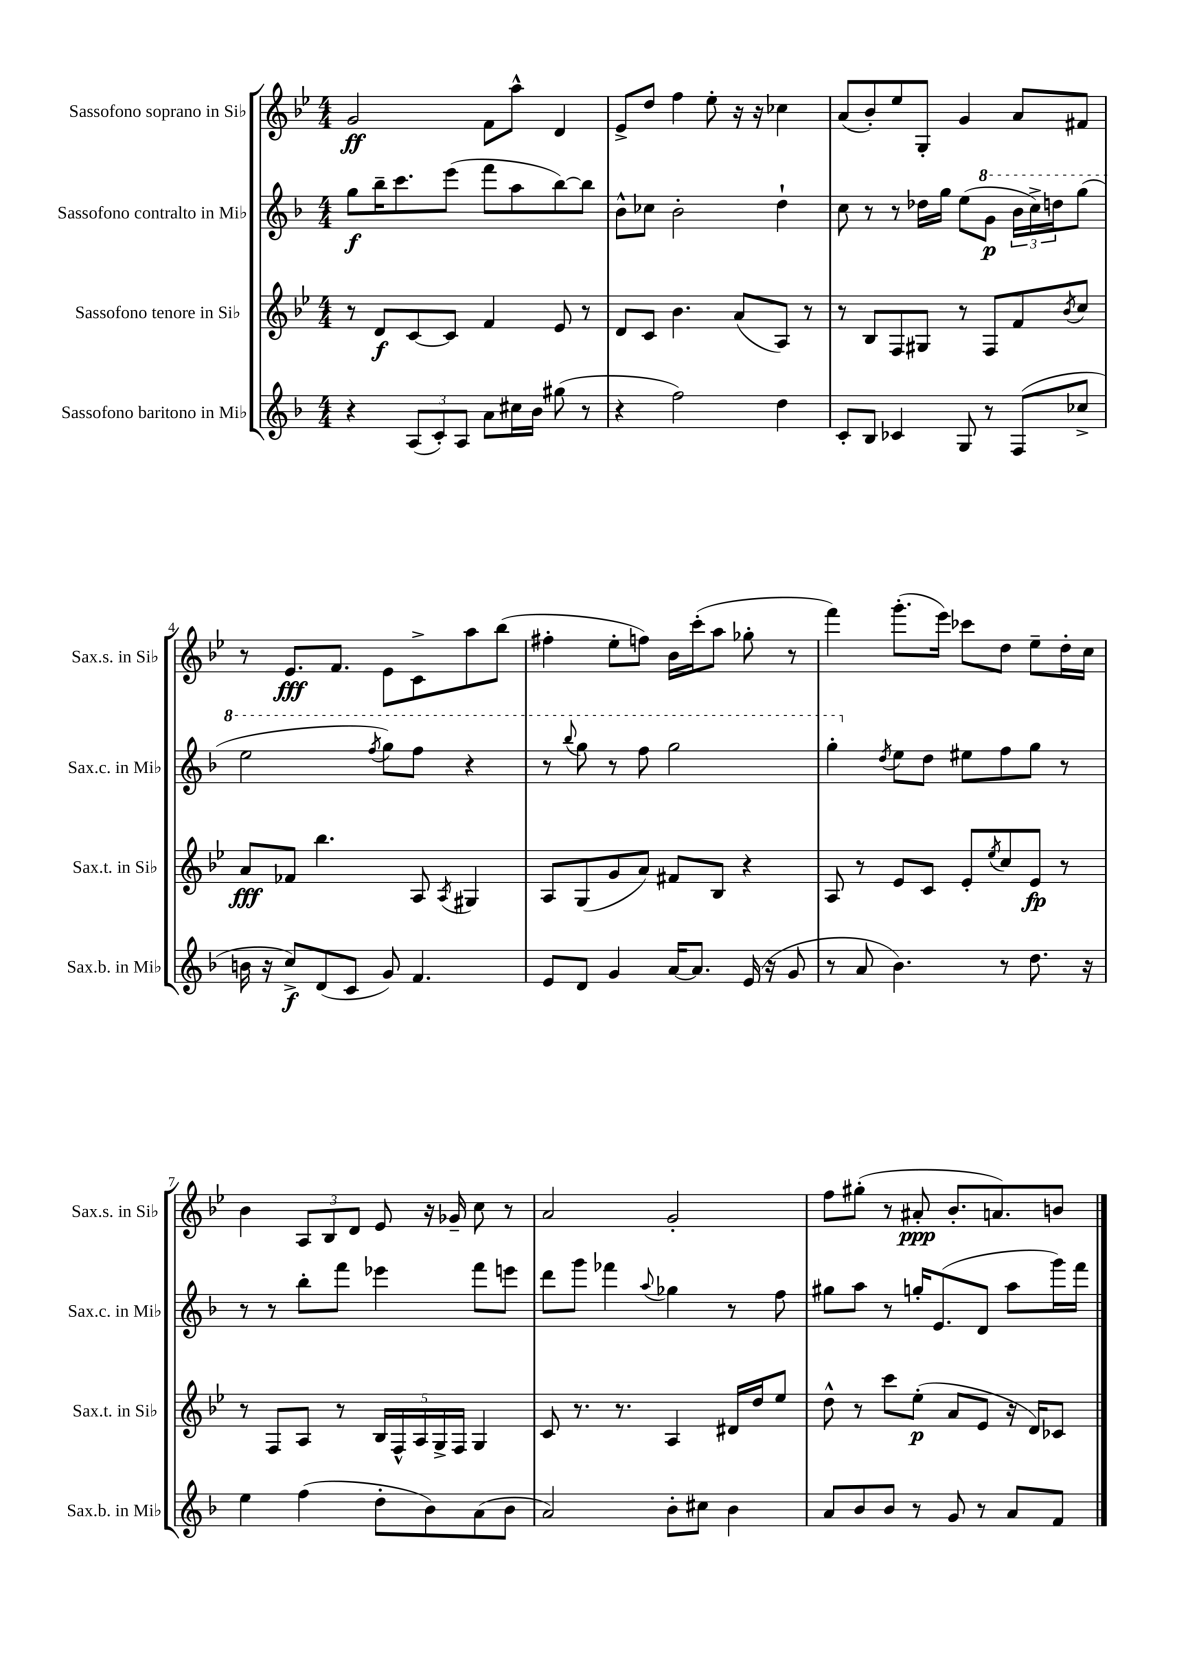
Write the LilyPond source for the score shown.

<<
\new StaffGroup <<
\new Staff = "s0" \with { instrumentName = "Sassofono soprano in Sib" shortInstrumentName = "Sax.s. in Sib" } {
    \clef treble \key bes \major \numericTimeSignature \time 4/4
    g'2\ff f'8 a''8-^ d'4 |
    ees'8-> d''8 f''4 ees''8-. r16 r16 ces''4 |
    a'8( bes'8-.) ees''8 g8-. g'4 a'8 fis'8 |
    r8 ees'8.\fff f'8. ees'8 c'8-> a''8 bes''8( |
    fis''4-. ees''8-. f''8) bes'16 c'''16-.( a''8 ges''8-. r8 |
    f'''4) g'''8.-.( ees'''16) ces'''8 d''8 ees''8-- d''16-. c''16 |
    bes'4 \tuplet 3/2 { a8 bes8 d'8 } ees'8 r16 ges'16-- c''8 r8 |
    a'2 g'2-. |
    f''8 gis''8-.( r8 ais'8-.\ppp bes'8.-. a'8.) b'8 \bar "|." |
}
\new Staff = "s1" \with { instrumentName = "Sassofono contralto in Mib" shortInstrumentName = "Sax.c. in Mib" } {
    \clef treble \key f \major \numericTimeSignature \time 4/4
    g''8\f bes''16-- c'''8. e'''8( f'''8 a''8 bes''8~) bes''8 |
    bes'8-^ ces''8 bes'2-. d''4-! |
    c''8 r8 r8 des''16 g''16 e''8( \ottava #1 g''8\p \tuplet 3/2 { bes''16 c'''16->) d'''!16 } g'''8( |
    e'''2 \acciaccatura { f'''8 } g'''8) f'''8 r4 |
    r8 \appoggiatura { bes'''8 } g'''8 r8 f'''8 g'''2 |
    g'''4-. \ottava #0 \acciaccatura { d''8 } e''8 d''8 eis''8 f''8 g''8 r8 |
    r8 r8 bes''8-. f'''8 ees'''4 f'''8 e'''8 |
    d'''8 g'''8 fes'''4 \appoggiatura { a''8 } ges''4 r8 f''8 |
    gis''8 a''8 r8 g''16-. e'8.( d'8 a''8 g'''16) f'''16 \bar "|." |
}
\new Staff = "s2" \with { instrumentName = "Sassofono tenore in Sib" shortInstrumentName = "Sax.t. in Sib" } {
    \clef treble \key bes \major \numericTimeSignature \time 4/4
    r8 d'8\f c'8~ c'8 f'4 ees'8 r8 |
    d'8 c'8 bes'4. a'8( a8) r8 |
    r8 bes8 f8 gis8 r8 f8 f'8 \acciaccatura { bes'8 } c''8 |
    a'8\fff fes'8 bes''4. a8 \acciaccatura { a8 } gis4 |
    a8 g8( g'8 a'8) fis'8 bes8 r4 |
    a8 r8 ees'8 c'8 ees'8-. \acciaccatura { ees''8 } c''8 ees'8\fp r8 |
    r8 f8 a8 r8 \tuplet 5/4 { bes16 f16-^ a16 g16-> f16 } g4 |
    c'8 r8. r8. a4 dis'16 d''16 ees''8 |
    d''8-^ r8 c'''8 ees''8-.\p( a'8 ees'8 r16 d'16) ces'8 \bar "|." |
}
\new Staff = "s3" \with { instrumentName = "Sassofono baritono in Mib" shortInstrumentName = "Sax.b. in Mib" } {
    \clef treble \key f \major \numericTimeSignature \time 4/4
    r4 \tuplet 3/2 { a8( c'8-.) a8 } a'8 cis''16 bes'16 gis''8( r8 |
    r4 f''2) d''4 |
    c'8-. bes8 ces'4 g8 r8 f8( ces''8-> |
    b'16 r16 c''8->\f) d'8( c'8 g'8) f'4. |
    e'8 d'8 g'4 a'16~ a'8. e'16( r16 g'8 |
    r8 a'8 bes'4.) r8 d''8. r16 |
    e''4 f''4( d''8-. bes'8) a'8( bes'8 |
    a'2) bes'8-. cis''8 bes'4 |
    a'8 bes'8 bes'8 r8 g'8 r8 a'8 f'8 \bar "|." |
}
>>
>>
